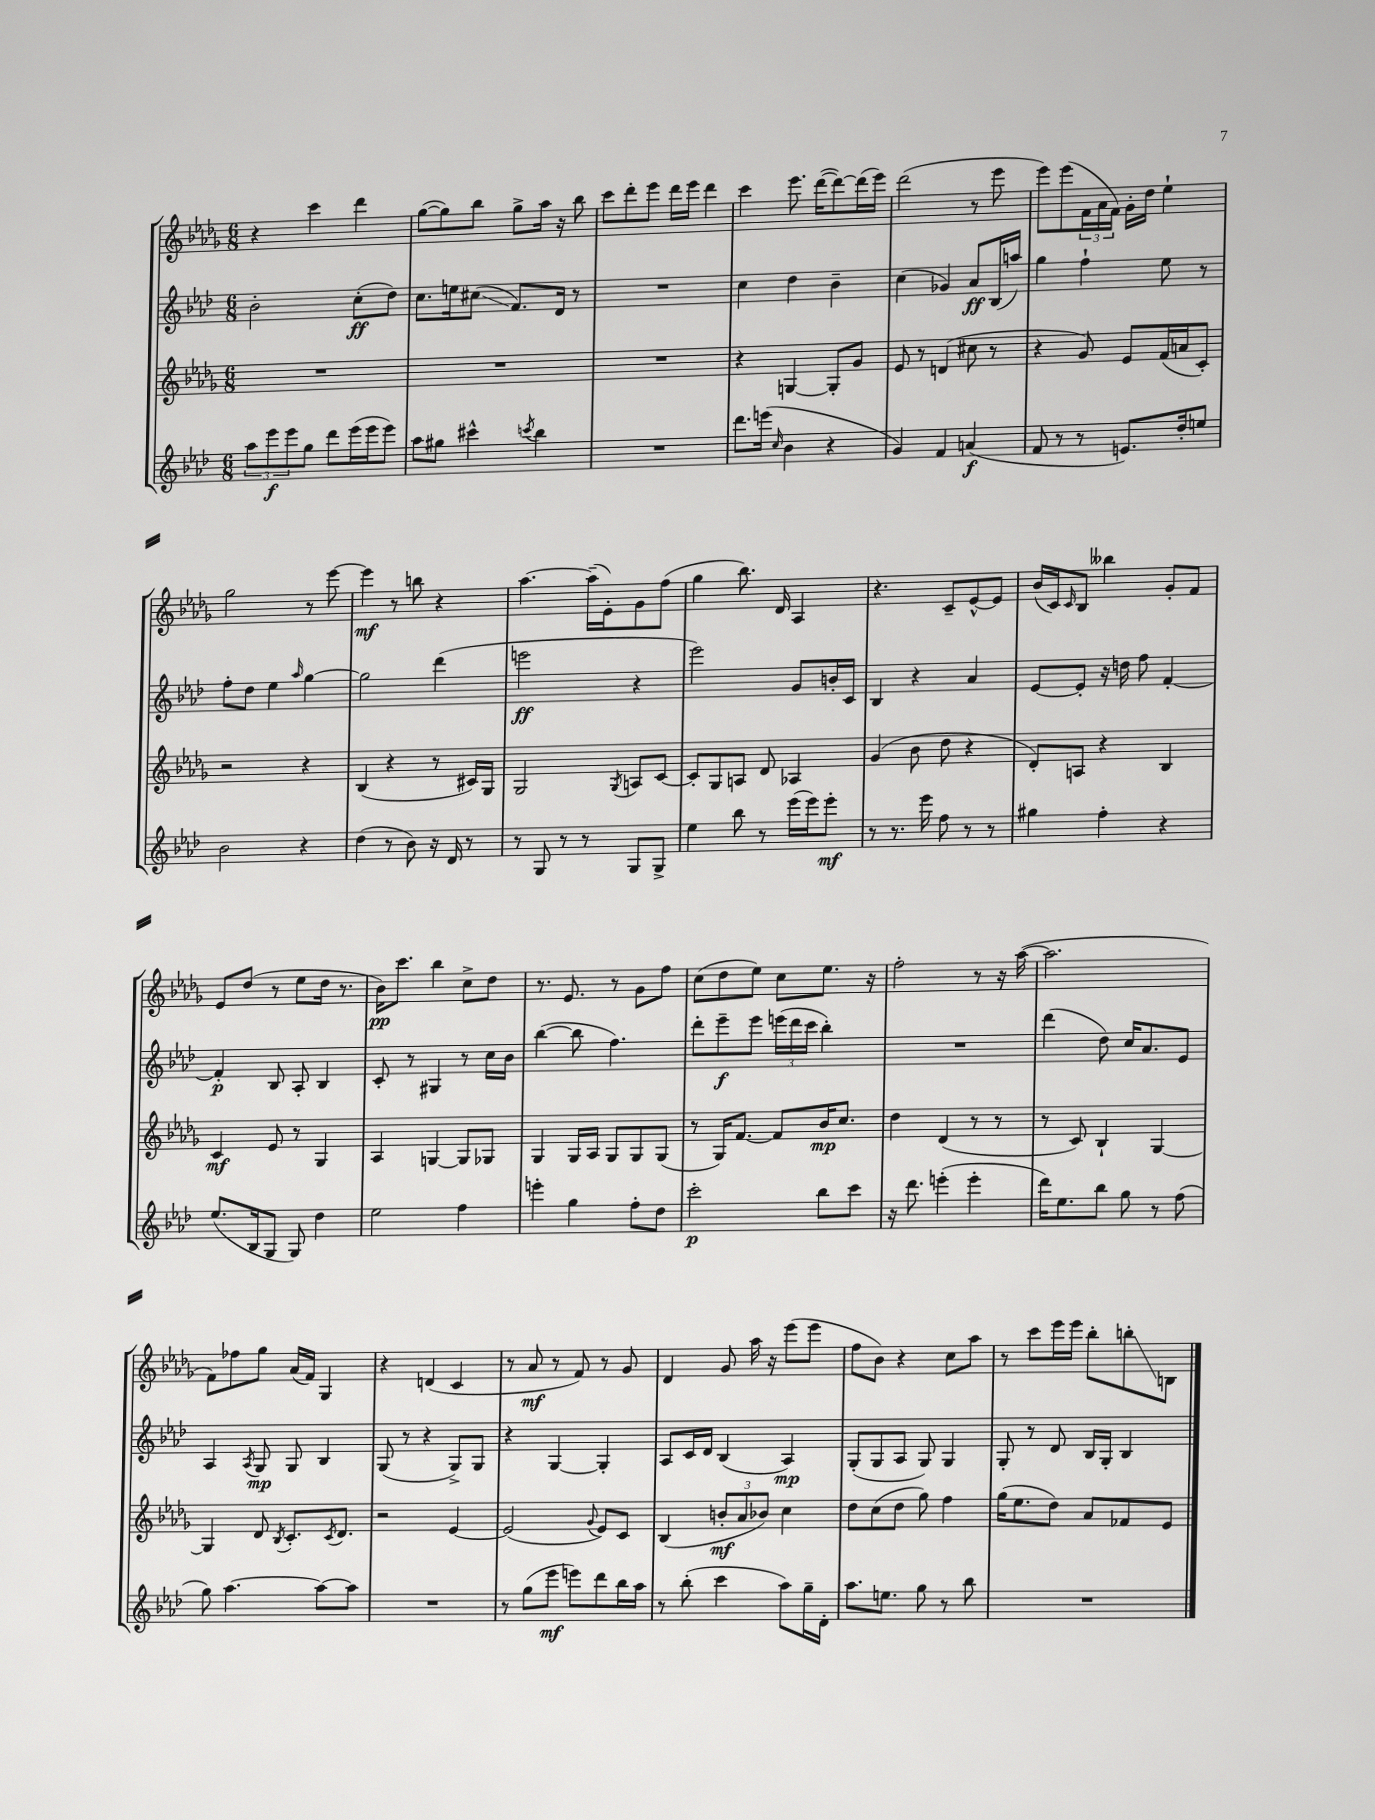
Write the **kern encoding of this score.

**kern	**kern	**kern	**kern
*staff4	*staff3	*staff2	*staff1
*clefG2	*clefG2	*clefG2	*clefG2
*k[b-e-a-d-]	*k[b-e-a-d-g-]	*k[b-e-a-d-]	*k[b-e-a-d-g-]
*M6/8	*M6/8	*M6/8	*M6/8
12aa-	2.r	2b-'	4r
12eee-	.	.	.
12eee-	.	.	.
8gg	.	.	4ccc
8ddd-	.	.	.
(16eee-	.	(8cc'	4ddd-
16eee-	.	.	.
8eee-)	.	8dd-)	.
=	=	=	=
8aa-	2.r	8.cc	([8gg-
8gg#	.	.	8gg-])
.	.	16ee	.
4ccc#^^	.	(8cc#	8bb-
.	.	8.f)	8gg-^
8qccc	.	.	.
4bb-	.	.	16aa-
.	.	16d-	16r
.	.	8r	8bb-
=	=	=	=
2.r	2.r	2.r	8ccc
.	.	.	8ddd-'
.	.	.	8eee-
.	.	.	16ddd-
.	.	.	16eee-
.	.	.	4ddd-
=	=	=	=
8.ddd-	4r	4cc	4ccc
(16eee	.	.	.
16qqcc	.	.	.
4b-	[4G	4dd-	8.eee-
.	.	.	([16ddd-
4r	8G']	4b-~	8ddd-_)
.	8g-	.	(16ddd-]
.	.	.	16eee-)
=	=	=	=
4g)	8e-	(4cc	(2ddd-
.	8r	.	.
4f	(4d	4g-)	.
(4a	8cc#	8a-	8r
.	8r	(16B-	8eee-
.	.	16aa)	.
=	=	=	=
8f	4r	4gg	8eee-)
8r	.	.	(8eee-
8r	8g-)	4ff`	24f
.	.	.	24a-
.	.	.	24f)
8.e)	8e-	.	16g-'
.	.	.	16dd-
.	(16f	8ee-	4ee-`
16dd-'	16a	.	.
8ee	8c')	8r	.
=	=	=	=
2b-	2r	8ff'	2gg-
.	.	8dd-	.
.	.	4ee-	.
.	.	16qqaa-	.
4r	4r	[4gg	8r
.	.	.	[8eee-
=	=	=	=
(4dd-	(4B-	2gg]	4eee-]
8r	4r	.	8r
8b-)	.	.	8bb
16r	8r	(4ddd-	4r
16d-	.	.	.
8r	16c#)	.	.
.	16G-	.	.
=	=	=	=
8r	2G-	2eee	[4.aa-
8G	.	.	.
8r	.	.	.
8r	.	.	(16aa-~]
.	.	.	16e-')
.	8qG-	.	.
8G	8A	4r	8g-
8G^	[8c	.	(8ff
=	=	=	=
4ee-	8c']	2eee-)	4gg-
.	8G-	.	.
8bb-	8A	.	8.bb-)
8r	8d-	.	.
.	.	.	16d-
(16eee-	4A-	8g	4A-
16eee-)	.	.	.
8eee-'	.	16b'	.
.	.	16c	.
=	=	=	=
8r	(4g-	4B-	4.r
8.r	.	.	.
.	8b-	4r	.
16eee-	.	.	.
8ff	8dd-	.	8c~
8r	4r	4a-	[8e-^^
8r	.	.	8e-]
=	=	=	=
4gg#	8d-')	[8e-	(16b-
.	.	.	16c)
.	.	.	16qqc
.	8A	8e-']	8B-
4ff'	4r	16r	4bb--
.	.	16dd	.
.	.	8ff	.
4r	4B-	[4f'	8g-'
.	.	.	8f
=	=	=	=
(8.ee-	4c	4f']	8e-
.	.	.	(8dd-
16B-	.	.	.
8G	8e-	8B-	8r
8G)	8r	8A-'	8ee-
4dd-	4G-	4B-	16dd-
.	.	.	8.r
=	=	=	=
2ee-	4A-	8c'	16b-)
.	.	.	8.ccc
.	.	8r	.
.	[4G	4G#	4bb-
4ff	8G]	8r	8cc^
.	8G-	16cc	8dd-
.	.	16b-	.
=	=	=	=
4eee'	4G-	([4bb-	8.r
.	.	.	8.e-
4gg	16G-	8bb-]	.
.	16A-	.	.
.	8G-	4.ff)	8r
8ff'	8G-	.	8g-
8dd-	(8G-	.	8ff
=	=	=	=
2ccc'	8r	8ddd-'	(8cc
.	16G-)	8eee-~	8dd-
.	[8.f	.	.
.	.	8eee-	8ee-)
.	8f]	(24eee	8cc
.	.	24ddd-	.
.	.	24ccc	.
8bb-	16b-	4bb-')	8.ee-
.	8.cc	.	.
8ccc	.	.	.
.	.	.	16r
=	=	=	=
16r	4dd-	2.r	2ff'
8.ddd-	.	.	.
(4eee'	(4d-	.	.
4eee'	8r	.	8r
.	8r	.	16r
.	.	.	([16aa-
=	=	=	=
16ddd-)	8r	(4ddd-	2.aa-]
8.ee-	.	.	.
.	8c)	.	.
8bb-	4B-`	8dd-)	.
8gg	.	16cc	.
.	.	8.a-	.
8r	[4G-	.	.
(8ff	.	8e-	.
=	=	=	=
8gg)	4G-]	4A-	8f)
[4.aa-	.	.	8ff-
.	.	8qA-	.
.	8d-	8G	8gg-
.	8qB-	.	.
.	8.c'	8G	(16a-
.	.	.	16f)
8aa-_	.	4B-	4G-
.	8qc	.	.
.	8.d-	.	.
8aa-]	.	.	.
=	=	=	=
2.r	2r	(8G	4r
.	.	8r	.
.	.	4r	(4d
.	[4e-	8G^)	4c
.	.	8G	.
=	=	=	=
8r	(2e-]	4r	8r
(8gg	.	.	8a-
8eee-	.	[4G	8r
8eee)	.	.	8f)
.	8qqg-	.	.
8ddd-	8e-)	4G']	8r
16bb-	8c	.	8g-
16aa-	.	.	.
=	=	=	=
8r	(4B-	8A-	4d-
(8bb-'	.	16c	.
.	.	16d-	.
4ccc	12b'	(4B-	8g-
.	12a-	.	.
.	.	.	16aa-
.	12b-)	.	.
.	.	.	16r
8aa-)	4cc	4A-)	(8eee-
16gg~	.	.	8eee-
16d-'	.	.	.
=	=	=	=
8.aa-	8dd-	(8G'	8ff
.	(8cc	8G	8b-)
8.ee	.	.	.
.	8dd-	8A-	4r
8gg	8gg-)	8G)	.
8r	4ff	4G	8cc
8bb-	.	.	8aa-
=	=	=	=
2.r	(16gg-	8G'	8r
.	8.ee-	.	.
.	.	8r	8ccc
.	8dd-)	8d-	16eee-
.	.	.	16eee-
.	8a-	16B-	8bb-'
.	.	16G'	.
.	8f-	4B-	8bb'
.	8e-	.	8B
==	==	==	==
*-	*-	*-	*-
